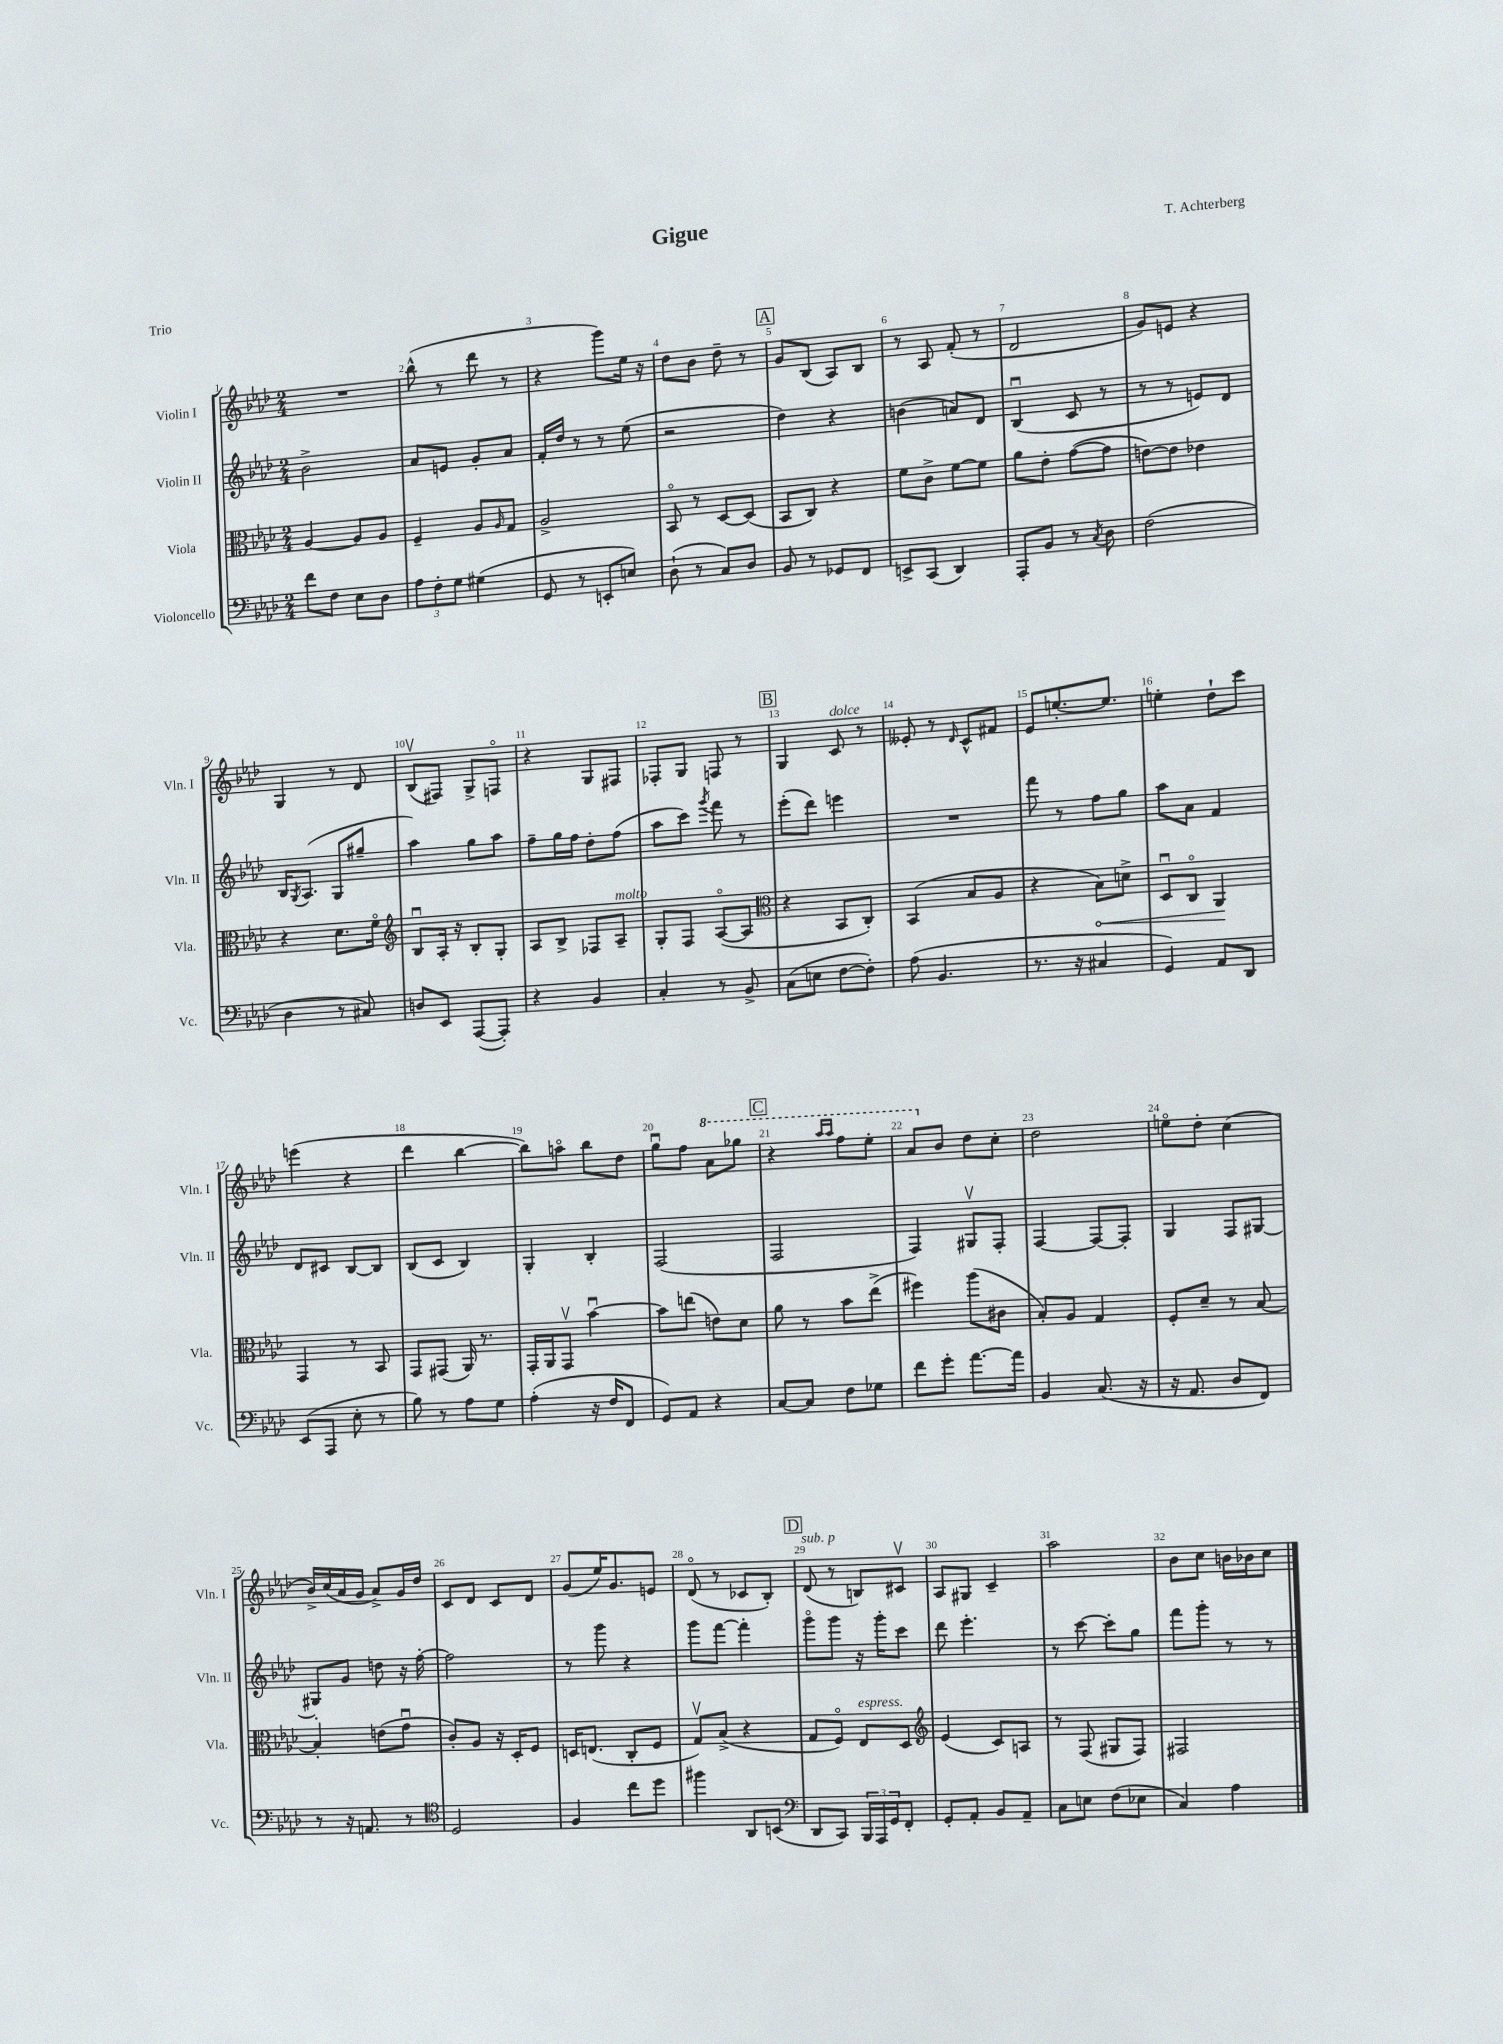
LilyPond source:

\header { title = "Gigue" composer = "T. Achterberg" piece = "Trio" }
<<
\new StaffGroup <<
\new Staff = "s0" \with { instrumentName = "Violin I" shortInstrumentName = "Vln. I" } {
    \clef treble \key aes \major \numericTimeSignature \time 2/4
    R2 |
    bes''8-^( r8 des'''8 r8 |
    r4 g'''8) ees''16 r16 |
    des''8 bes'8 des''8-- r8 |
    \mark \markup { \box "A" } g'8 bes8( aes8) bes8 |
    r8 aes8 f'8-.( r8 |
    des'2 |
    g'8) e'8 r4 |
    g4 r8 des'8 |
    bes8\upbow( fis8) g8-> f8\flageolet |
    r4 g8 fis8 |
    fes8-. g8 f8 r8 |
    \mark \markup { \box "B" } g4 c'8^\markup { \italic "dolce" } r8 |
    eeses'8-. r8 \grace { des'16 } c'8-^ fis'8 |
    ees'8 e''8.~-. e''8. |
    e''4-. des''8-! c'''8 |
    e'''4( r4 |
    des'''4 bes''4~ |
    bes''8) a''8\flageolet bes''8 des''8 |
    g''8\downbow f''8 \ottava #1 aes''8 ges'''8 |
    \mark \markup { \box "C" } r4 \grace { aes'''16 aes'''16 } f'''8 ees'''8-. |
    aes''8 \ottava #0 bes'8 des''8 c''8-. |
    des''2 |
    e''8\flageolet des''8-. c''4( |
    bes'16->) c''16( aes'16 g'16 aes'8->) g'16 des''16 |
    c'8 des'8 c'8 des'8 |
    g'8( ees''16) g'8. e'8 |
    des'8\flageolet( r8 ces'8 bes8-.) |
    \mark \markup { \box "D" } des'8^\markup { \italic "sub. p" }( r8 b8) cis'8\upbow |
    aes8 gis8 c'4-- |
    aes''2 |
    bes'8 c''8 b'16 bes'16 c''8 \bar "|." |
}
\new Staff = "s1" \with { instrumentName = "Violin II" shortInstrumentName = "Vln. II" } {
    \clef treble \key aes \major \numericTimeSignature \time 2/4
    bes'2-> |
    aes'8 e'8 g'8-. aes'8 |
    f'16-. des''16 r8 r8 ees''8( |
    r2 |
    \mark \markup { \box "A" } des''4) r4 |
    b'4( a'8) des'8 |
    bes4\downbow( c'8 r8 |
    r8 r8 e'8) des'8 |
    bes16 \acciaccatura { g8 } aes8.( g8 gis''8-- |
    aes''4) g''8 aes''8 |
    f''8-- g''16 f''16 des''8-. f''8( |
    aes''8 c'''8) \acciaccatura { g'''8 } f'''8 r8 |
    \mark \markup { \box "B" } ees'''8-.( des'''8) e'''4 |
    R2 |
    f'''8 r8 f''8 g''8 |
    aes''8 aes'8 f'4 |
    des'8 cis'8 bes8~ bes8 |
    bes8( c'8 bes4) |
    g4-. bes4-. |
    f2( |
    \mark \markup { \box "C" } f2 |
    f4) gis8\upbow f8-. |
    f4~ f8~ f8-. |
    g4 f8 gis8~ |
    gis8-. g'8 d''8 r16 f''16~-. |
    f''2 |
    r8 g'''8 r4 |
    g'''8 f'''8~ f'''4-. |
    \mark \markup { \box "D" } g'''8\flageolet g'''8 r16 g'''16-. c'''8 |
    des'''8 ees'''4.-. |
    r8 c'''8~ c'''8-. g''8 |
    f'''8 g'''8-. r8 r8 \bar "|." |
}
\new Staff = "s2" \with { instrumentName = "Viola" shortInstrumentName = "Vla." } {
    \clef alto \key aes \major \numericTimeSignature \time 2/4
    aes4~ aes8 aes8 |
    f4-- aes8 \grace { aes16 } g8 |
    aes2-> |
    bes,8\flageolet r8 des8~ des8( |
    \mark \markup { \box "A" } bes,8 c8) r4 |
    f'8 c'8-> f'8~ f'8 |
    aes'8 ees'8-. g'8~( g'8 |
    e'8~) e'8 ees'4 |
    r4 des'8. f'16\flageolet |
    \clef treble bes8\downbow aes16-. r16 bes8-. g8-. |
    aes8 bes8-> fes8 aes8--^\markup { \italic "molto" } |
    g8-. f8 aes8~\flageolet( aes8 |
    \mark \markup { \box "B" } \clef alto r4 bes,8 c8-.) |
    bes,4( bes8 aes8 |
    r4 \once \override Hairpin.circled-tip = ##t bes8\<) d'8-> |
    des8\downbow c8\flageolet aes,4\! |
    g,4 r8 bes,8 |
    g,8 gis,8( aes,16) r8. |
    g,16-. aes,16 g,8\upbow bes'4~\downbow |
    bes'8 e''8( e'8) des'8 |
    \mark \markup { \box "C" } aes'8 r8 bes'8 ees''8->( |
    fis''4) aes''8( cis'8 |
    bes8-.) aes8 g4 |
    f8-. des'8-- r8 bes8~ |
    bes4-. e'8( g'8\downbow |
    c'8-.) aes8 r16 des16-. f8 |
    d16 e8.( c8-. f8 |
    g8\upbow) bes8->( r4 |
    \mark \markup { \box "D" } g8 f8\flageolet) ees8^\markup { \italic "espress." } des8 |
    \clef treble ees'4( c'8) a8 |
    r8 f8( gis8 f8) |
    fis2 \bar "|." |
}
\new Staff = "s3" \with { instrumentName = "Violoncello" shortInstrumentName = "Vc." } {
    \clef bass \key aes \major \numericTimeSignature \time 2/4
    f'8 f8 ees8 des8 |
    \tuplet 3/2 { aes8 f8-. g8 } gis4( |
    g,8 r8 e,8-. e8) |
    des8-!( r8 c8) des8 |
    \mark \markup { \box "A" } bes,8 r8 ges,8 f,8 |
    e,8-> c,8( des,4) |
    aes,,8-. bes,8 r8 \acciaccatura { c8 } des8 |
    f2( |
    des4 r8 cis8) |
    d8 ees,8 aes,,8~( aes,,8-.) |
    r4 bes,4 |
    c4-. r8 bes,8-> |
    \mark \markup { \box "B" } c8( e8 f8~ f8-.) |
    aes8( bes,4. |
    r8. r16 cis4 |
    g,4) aes,8 des,8 |
    ees,8( aes,,8 ees8-. r8 |
    bes8) r8 aes8 g8 |
    aes4-.( r16 f16 f,8 |
    g,8) aes,8 r4 |
    \mark \markup { \box "C" } c8~ c8 f8 ges8 |
    f'8 g'8-. aes'8.~ aes'16 |
    bes,4 c8.( r16 |
    r16 aes,8. des8 f,8) |
    r8 r16 a,8. r8 |
    \clef tenor des2 |
    f4 c''8 des''8 |
    fis''4 aes,8 b,8( |
    \mark \markup { \box "D" } \clef bass des,8 c,8) \tuplet 3/2 { bes,,16 aes,,16 g,16 } f,8-. |
    g,8-. aes,8-. bes,8 aes,8-- |
    c8 e8 f8( ees8 |
    c4) aes4 \bar "|." |
}
>>
>>
\layout { \context { \Score \override BarNumber.break-visibility = ##(#f #t #t) barNumberVisibility = #all-bar-numbers-visible } }
